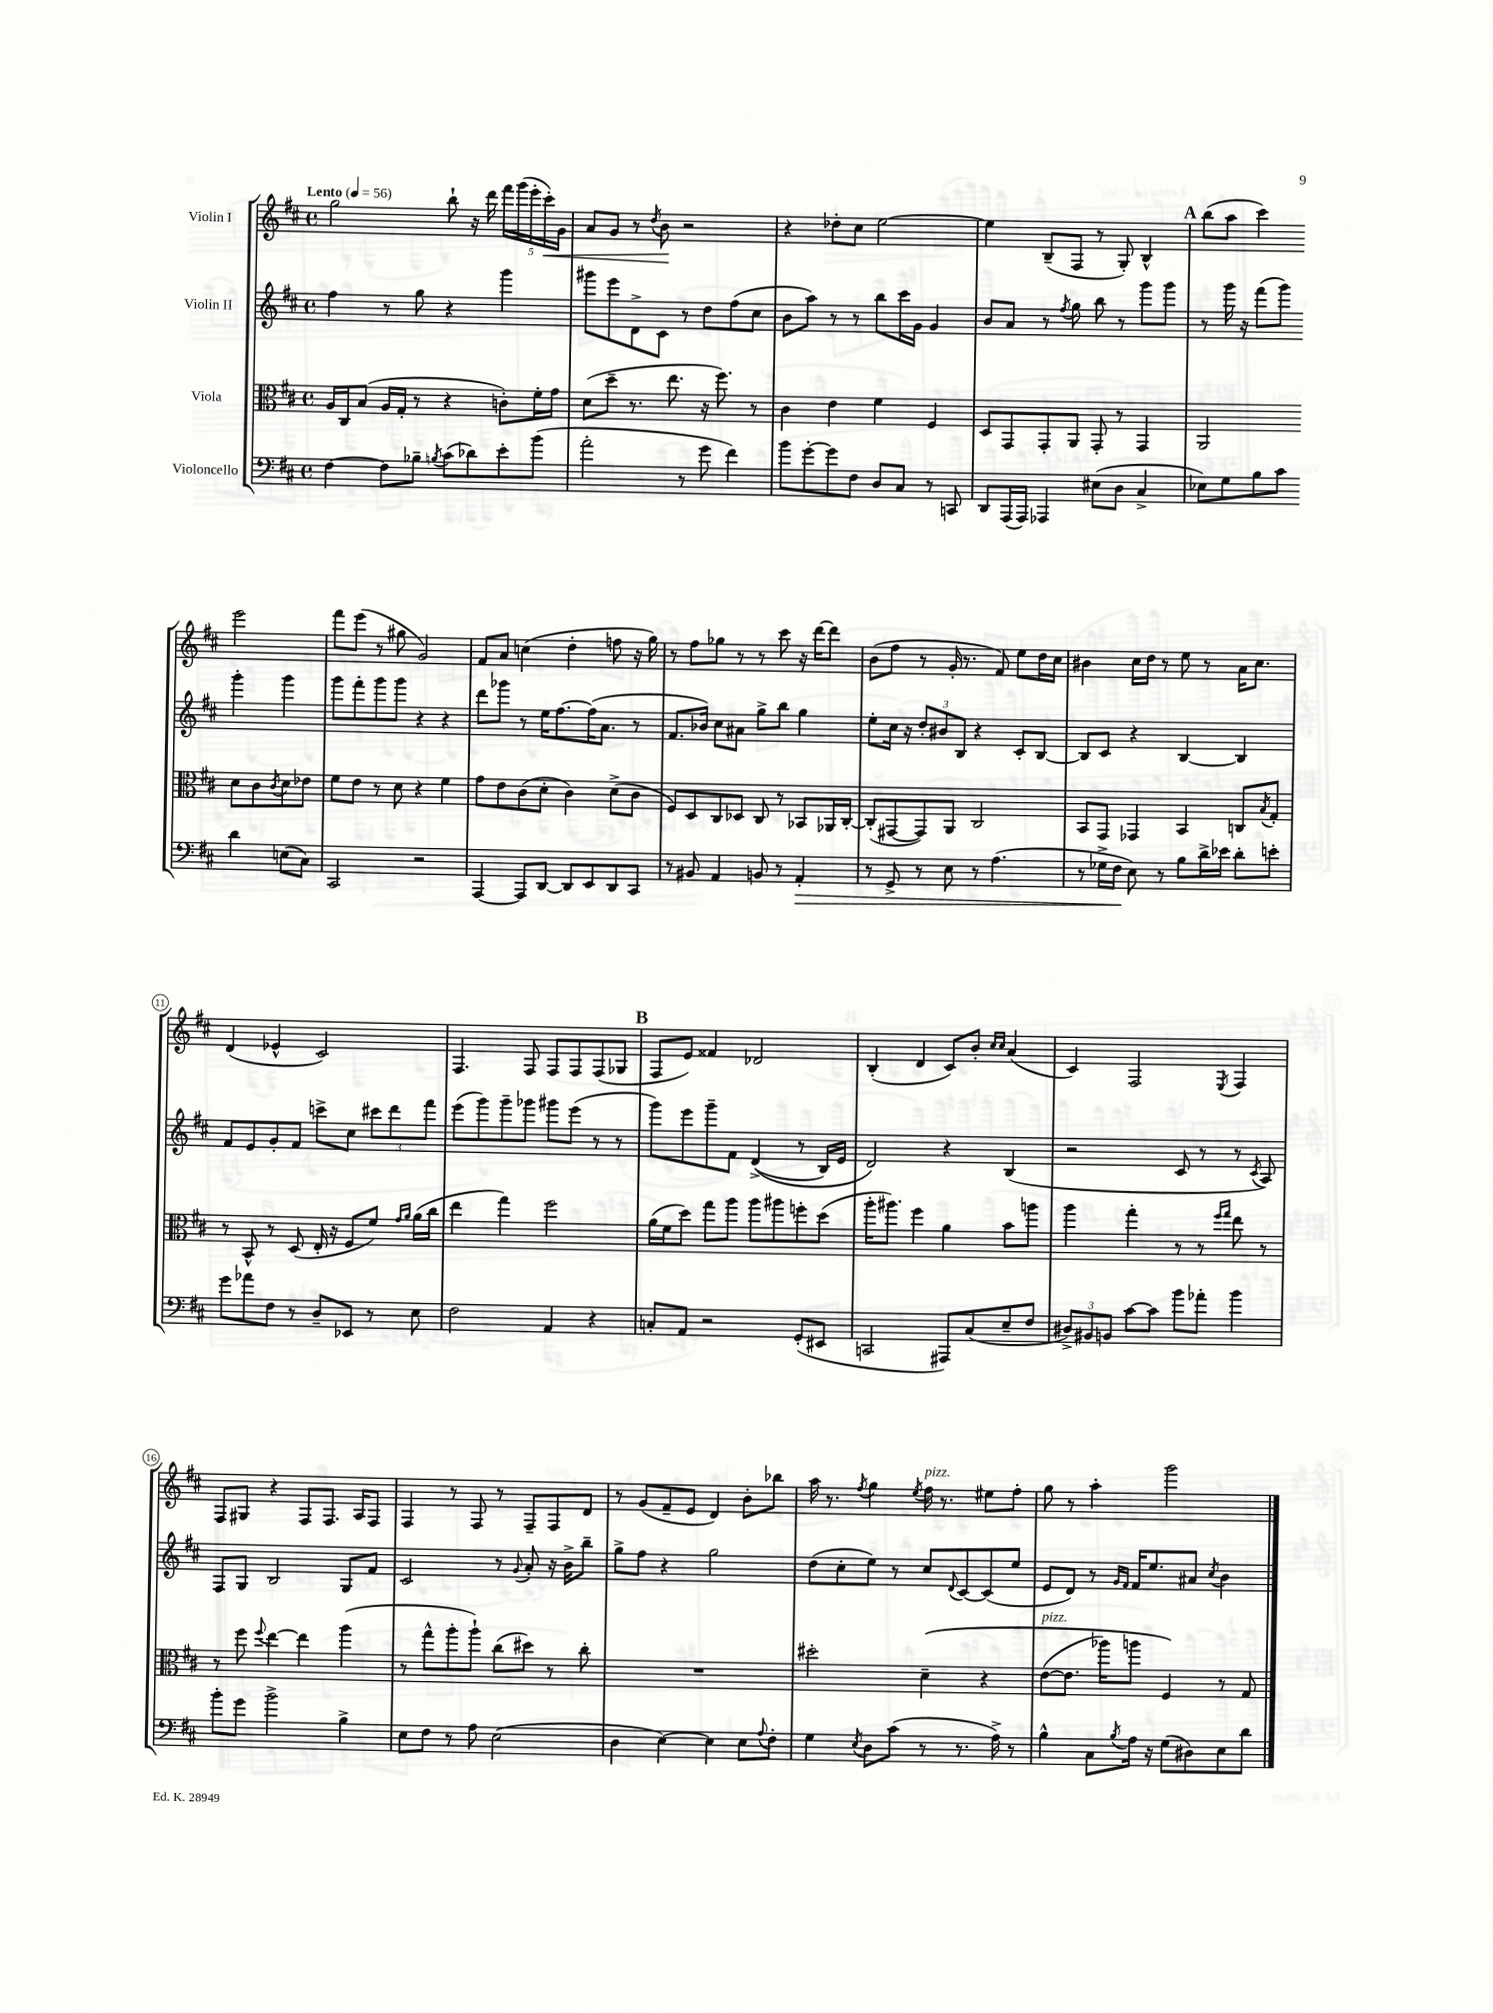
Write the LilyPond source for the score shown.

<<
\new StaffGroup <<
\new Staff = "s0" \with { instrumentName = "Violin I" } {
    \clef treble \key d \major \defaultTimeSignature \time 4/4 \tempo "Lento" 4 = 56
    g''2 b''8-! r16 d'''16 \tuplet 5/4 { fis'''16 g'''16( e'''16-. cis'''16-.\<) g'16 } |
    a'8 g'8 r8 \acciaccatura { d''8 } b'8\! r2 |
    r4 des''8-. cis''8 e''2~ |
    e''4 b8--( fis8 r8 g8-.) b4-^ |
    \mark \markup { \bold "A" } b''8( a''8 cis'''4) e'''2 |
    fis'''8 e'''8( r8 gis''8 g'2) |
    fis'8 a'8 c''4( d''4-. f''8 r16 g''16) |
    r8 fis''8 ges''8 r8 r8 cis'''8 r16 d'''16~ d'''8 |
    b'8( fis''8 r8 g'16-. r8. fis'8) e''8 d''16 cis''16 |
    bis'4 cis''16 d''16 r8 e''8 r8 a'16 cis''8. |
    d'4( ees'4-^ cis'2) |
    fis4. fis8 fis8 fis8 fis8( ges8 |
    \mark \markup { \bold "B" } fis8 e'8) fisis'4 des'2 |
    b4-.( d'4 cis'8) b'8-. \grace { cis''16 cis''16 } a'4( |
    cis'4) fis2 \acciaccatura { e8 } fis4 |
    fis8 gis8 r4 fis8 fis8. a16 fis8 |
    fis4 r8 fis8 r8 fis8-- fis8 d'8 |
    r8 g'8( fis'8-- e'8 d'4) b'8-. bes''8 |
    a''16 r8. \acciaccatura { fis''8 } g''4 \acciaccatura { e''8 } fis''16^\markup { \italic "pizz." } r8. eis''8 fis''8-. |
    g''8 r8 a''4-. g'''2 \bar "|." |
}
\new Staff = "s1" \with { instrumentName = "Violin II" } {
    \clef treble \key d \major \defaultTimeSignature \time 4/4
    fis''4 r8 g''8 r4 g'''4 |
    gis'''8 e'''8 d'8-> cis'8 r8 d''8 fis''8( cis''8 |
    b'8 a''8) r8 r8 b''8 cis'''16 g'16 g'4 |
    b'8 a'8 r8 \acciaccatura { fis''8 } g''8 b''8 r8 g'''8 g'''8 |
    \mark \markup { \bold "A" } r8 g'''16 r16 fis'''8( g'''8) g'''4-. g'''4 |
    g'''8 fis'''8-. g'''8 g'''8 r4 r4 |
    d'''8 ges'''8 r8 e''16 fis''8.~ fis''16( a'8. r8 |
    fis'8. bes'16) cis''8 ais'8 g''8-> b''8 g''4 |
    e''8-. cis''16 r16 \tuplet 3/2 { d''8-. bis'8 b8 } r4 cis'8-. b8~ |
    b8 cis'8 r4 b4~ b4 |
    fis'8 e'8 g'8-. fis'8 c'''8-> cis''8 \tuplet 3/2 { cis'''8 d'''8 fis'''8 } |
    e'''8( g'''8) g'''8-- ges'''8 gis'''8 e'''8( r8 r8 |
    \mark \markup { \bold "B" } g'''8) e'''8 g'''8-- fis'8 d'4->(\( r8 b16) e'16 |
    d'2\) r4 b4( |
    r2 cis'8 r8 r8 \acciaccatura { cis'8 } a8) |
    fis8 g8 b2 g8 fis'8 |
    cis'2 r8 \appoggiatura { g'8 } a'8-. r16 b'16-> b''8-- |
    g''8-> fis''8 r4 g''2 |
    d''8( cis''8-. e''8) r8 cis''8 \appoggiatura { d'8 } cis'8~ cis'8( e''8 |
    e'8 d'8) r8 \grace { g'16 fis'16 } fis'16 e''8. ais'8 \acciaccatura { cis''8 } b'4 \bar "|." |
}
\new Staff = "s2" \with { instrumentName = "Viola" } {
    \clef alto \key d \major \defaultTimeSignature \time 4/4
    a16 cis16 b8( a16 g16-. r8 r4 c'8-.) fis'16-. g'16 |
    d'8( d''8-- r8. e''8. r16 fis''8.) r8 |
    cis'4 e'4 fis'4 fis4 |
    d8 g,8 g,8-. a,8 g,8-. r8 g,4 |
    \mark \markup { \bold "A" } a,2 d'8 cis'8 \acciaccatura { cis'8 } d'8 ees'8 |
    fis'8 e'8 r8 d'8 r4 fis'4 |
    g'8 e'8 cis'8( d'8-. cis'4) d'8->( cis'8 |
    fis8) d8 cis8 des8 cis8 r8 bes,8 aes,16 cis16~-. |
    cis8-.( gis,8~ gis,8) a,8 cis2 |
    b,8 g,8 ges,4 b,4 c8 \acciaccatura { b8 } g8-. |
    r8 b,8-^ r8 d8( e16-. r16 fis8 fis'8) \grace { g'16 a'16 } a'16( cis''16 |
    e''4 g''4) fis''2 |
    \mark \markup { \bold "B" } a'16( fis'16 d''8) g''8 a''8 a''8 ais''8 f''8-. d''8( |
    a''16-. ais''8.) fis''4 a'4 b'8 a''8 |
    a''4 g''4-. r8 r8 \grace { fis''16 g''16 } e''8 r8 |
    r8 fis''8 \appoggiatura { fis''8 } e''4~ e''4 a''4( |
    r8 g''8-^ a''8-. a''8-!) cis''8( dis''8) r8 cis''8-. |
    R1 |
    dis''2-. d'4--\( r4 |
    e'8~^\markup { \italic "pizz." }( e'8. aes''16) a''8 fis4\) r8 g8 \bar "|." |
}
\new Staff = "s3" \with { instrumentName = "Violoncello" } {
    \clef bass \key d \major \defaultTimeSignature \time 4/4
    fis4~ fis8 bes8-- \acciaccatura { b8 } cis'8( des'8) e'8-. b'8( |
    a'2-. r8 g'8 fis'4) |
    b'8 g'8~-. g'8 fis8 d8 cis8 r8 c,8 |
    d,8 a,,16( a,,16) aes,,4 eis8( d8 cis4-> |
    \mark \markup { \bold "A" } ees8) g8 b8 cis'8 d'4 e8( cis8) |
    cis,2 r2 |
    a,,4~ a,,8 d,8~ d,8 e,8 d,8 cis,8 |
    r8 bis,8 a,4 b,8 r8 a,4-.\> |
    r8 g,8-> r8 e8 r8 a4.( |
    r8 ges16-> fis16\! e8) r8 b8 d'16-> ees'16 d'8-. e'8-. |
    g'8 aes'8 fis8 r8 d8-- ees,8 r8 e8 |
    fis2 a,4 r4 |
    \mark \markup { \bold "B" } c8-. a,8 r2 g,8-.( eis,8 |
    c,2 ais,,8) cis8( e8-- fis8 |
    \tuplet 3/2 { dis8->) bis,8 b,8 } cis'8~ cis'8 b'8 aes'8-. b'4 |
    b'8-. g'8 b'2-> b4-> |
    e8 fis8 r8 a8 e2( |
    d4 e4~) e4 e8 \appoggiatura { a8 } fis8-. |
    g4 \acciaccatura { e8 } d8 cis'8( r8 r8. a16->) r8 |
    b4-^ cis8 \acciaccatura { b8 } a16 r16 g8( dis8) e8 d'8 \bar "|." |
}
>>
>>
\layout { \context { \Score \override BarNumber.stencil = #(make-stencil-circler 0.1 0.3 ly:text-interface::print) } }
